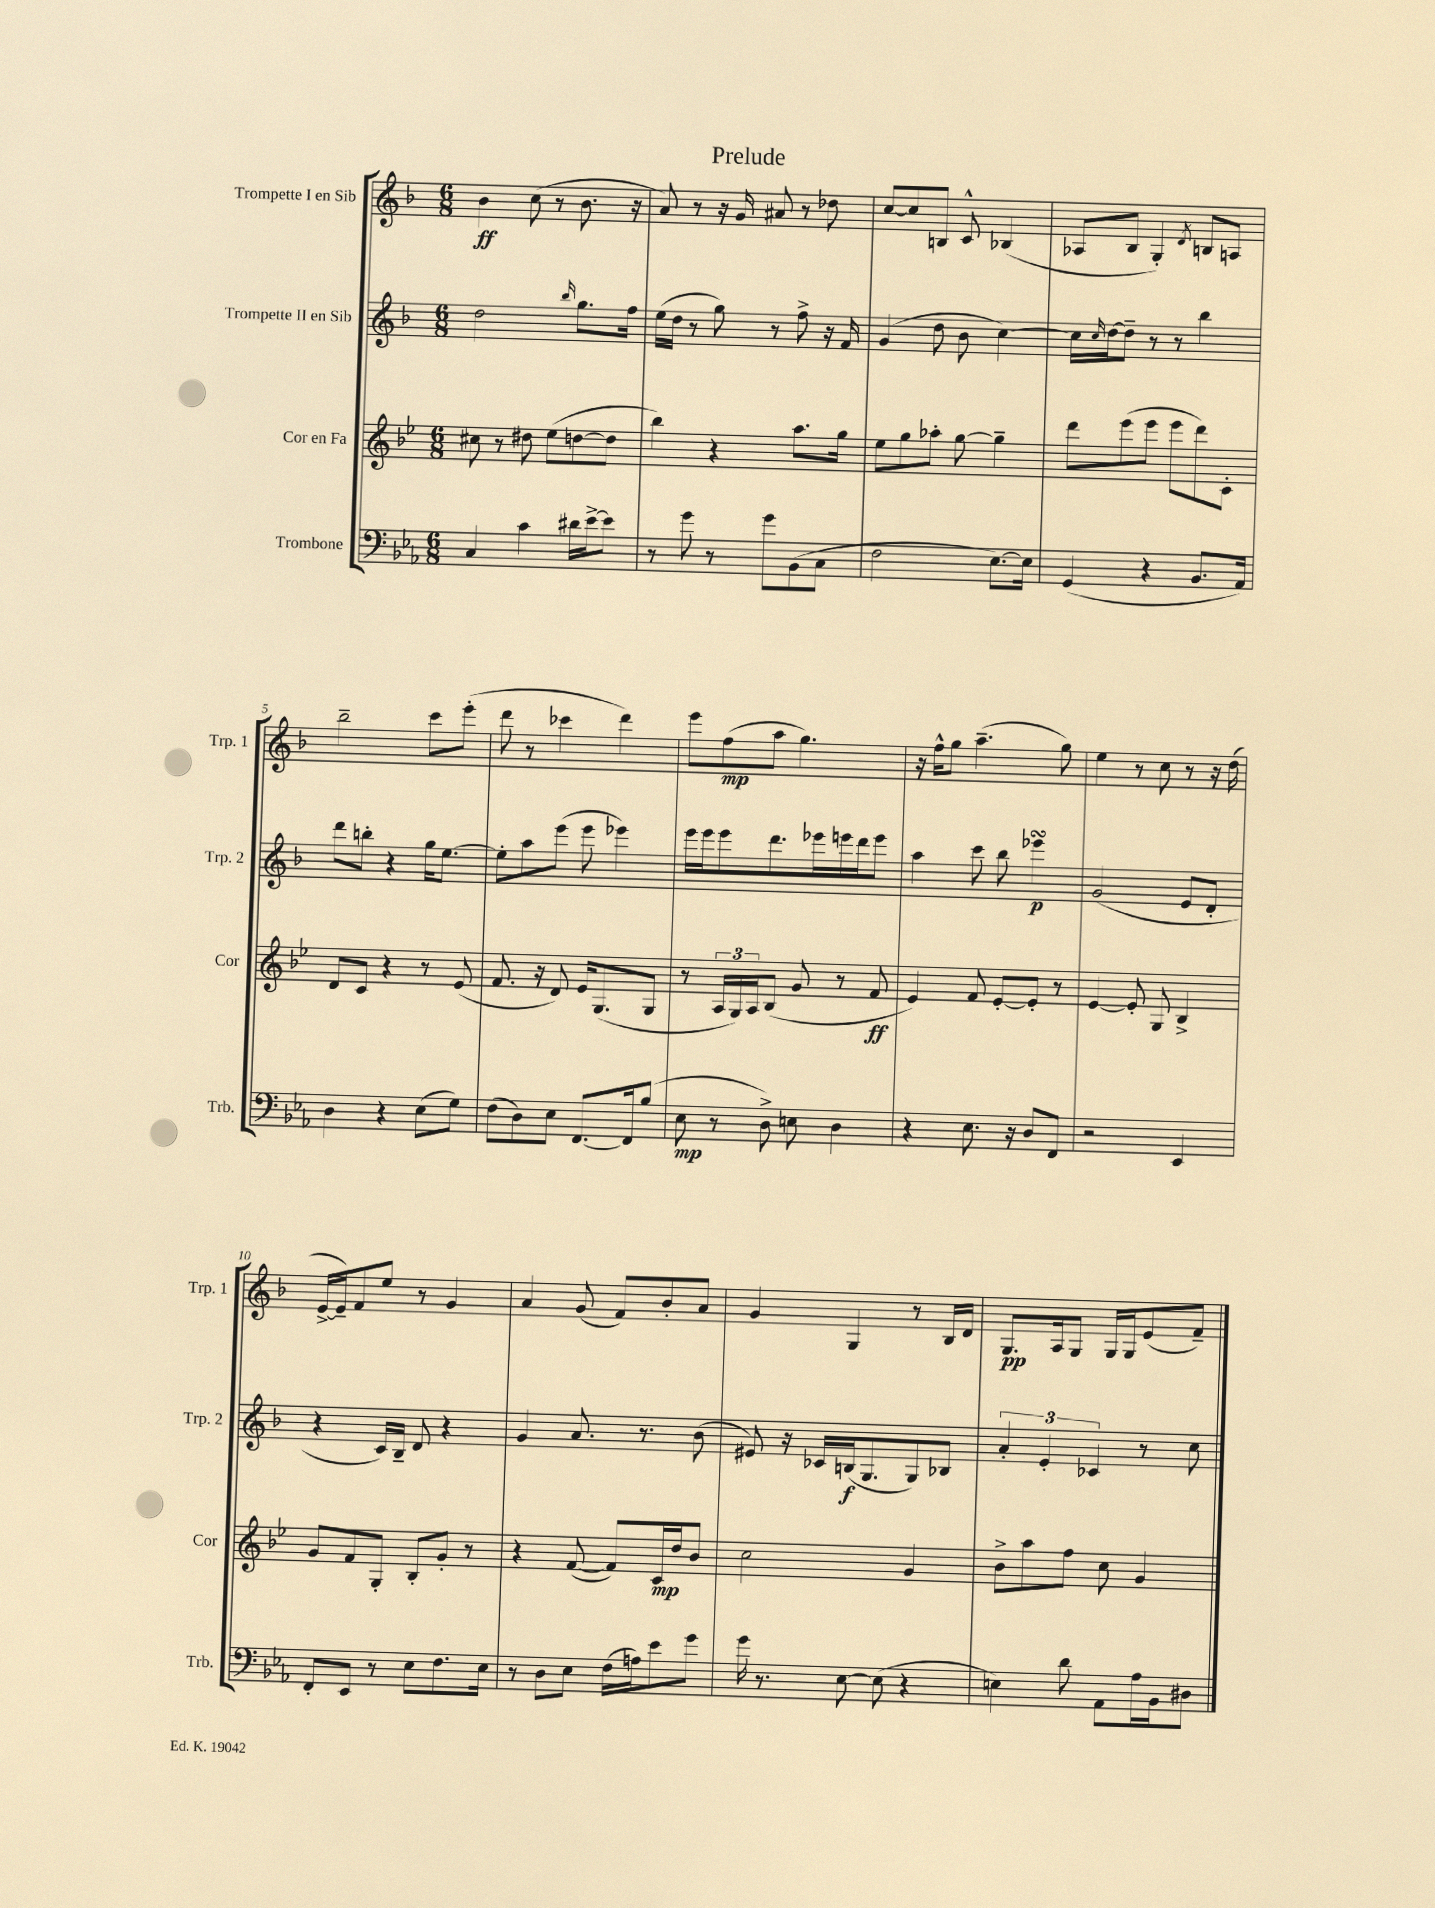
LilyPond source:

\header { title = "Prelude" }
<<
\new StaffGroup <<
\new Staff = "s0" \with { instrumentName = "Trompette I en Sib" shortInstrumentName = "Trp. 1" } {
    \clef treble \key f \major \numericTimeSignature \time 6/8
    bes'4\ff c''8( r8 bes'8. r16 |
    a'8) r8 r16 g'16 ais'8 r8 des''8 |
    c''8~ c''8 b8 c'8-^ bes4( |
    aes8 bes8 g4-.) \acciaccatura { d'8 } b8 a8 |
    bes''2-- c'''8 e'''8-.( |
    d'''8 r8 ces'''4 d'''4) |
    e'''8 f''8\mp( a''8 g''4.) |
    r16 f''16-^ g''8 a''4.--( g''8) |
    e''4 r8 c''8 r8 r16 d''16( |
    e'16~-> e'16--) f'8 e''8 r8 g'4 |
    a'4 g'8( f'8) bes'8-. a'8 |
    g'4 g4 r8 bes16 d'16 |
    g8.\pp a16 g8 g16 g16 e'8( f'8--) \bar "|." |
}
\new Staff = "s1" \with { instrumentName = "Trompette II en Sib" shortInstrumentName = "Trp. 2" } {
    \clef treble \key f \major \numericTimeSignature \time 6/8
    d''2 \grace { bes''16 } g''8. f''16 |
    e''16( d''16 r8 g''8) r8 f''8-> r16 f'16 |
    g'4( d''8 bes'8 c''4~) |
    c''16 \grace { c''16 } d''16~ d''8-- r8 r8 bes''4 |
    d'''8 b''8-. r4 g''16 e''8.~ |
    e''8-. a''8 e'''8( e'''8 ees'''4) |
    e'''16 e'''16 e'''8 d'''8. ees'''16 e'''16 d'''16 e'''8 |
    a''4 c'''8 bes''8 ees'''4\turn\p |
    g'2( e'8 d'8-. |
    r4 c'16) bes16-- d'8 r4 |
    g'4 a'8. r8. bes'8( |
    eis'8) r16 ces'16 b16\f( g8. g8) bes8 |
    \tuplet 3/2 { a'4-. e'4-. ces'4 } r8 c''8 \bar "|." |
}
\new Staff = "s2" \with { instrumentName = "Cor en Fa" shortInstrumentName = "Cor" } {
    \clef treble \key bes \major \numericTimeSignature \time 6/8
    cis''8 r8 dis''8 ees''8( d''8~ d''8 |
    bes''4) r4 a''8. g''16 |
    ees''8 g''8 aes''8-. g''8~ g''4-- |
    d'''8 ees'''8( ees'''8 ees'''8 d'''8) c'8-. |
    d'8 c'8 r4 r8 ees'8( |
    f'8. r16 d'8) ees'16 g8.( g8 |
    r8 \tuplet 3/2 { a16 g16) a16 } bes8( g'8 r8 f'8\ff |
    ees'4) f'8 ees'8~-. ees'8-. r8 |
    ees'4~ ees'8-. g8 bes4-> |
    g'8 f'8 g8-. bes8-. g'8-. r8 |
    r4 f'8~( f'8) c'16\mp d''16 bes'8 |
    c''2 g'4 |
    bes'8-> a''8 f''8 c''8 g'4 \bar "|." |
}
\new Staff = "s3" \with { instrumentName = "Trombone" shortInstrumentName = "Trb." } {
    \clef bass \key ees \major \numericTimeSignature \time 6/8
    c4 c'4 dis'16 ees'16~-> ees'8 |
    r8 g'8 r8 g'8 bes,8( c8 |
    f2 ees8.~) ees16 |
    g,4( r4 bes,8. aes,16) |
    d4 r4 ees8( g8) |
    f8( d8) ees8 f,8.~ f,16 bes8( |
    ees8\mp r8 d8->) e8 d4 |
    r4 ees8. r16 d8 f,8 |
    r2 ees,4 |
    f,8-. ees,8 r8 ees8 f8. ees16 |
    r8 d8 ees8 f16( a16) ees'8 g'8 |
    g'16 r8. ees8~ ees8( r4 |
    e4) d'8 aes,8 aes16 bes,16 dis8 \bar "|." |
}
>>
>>
